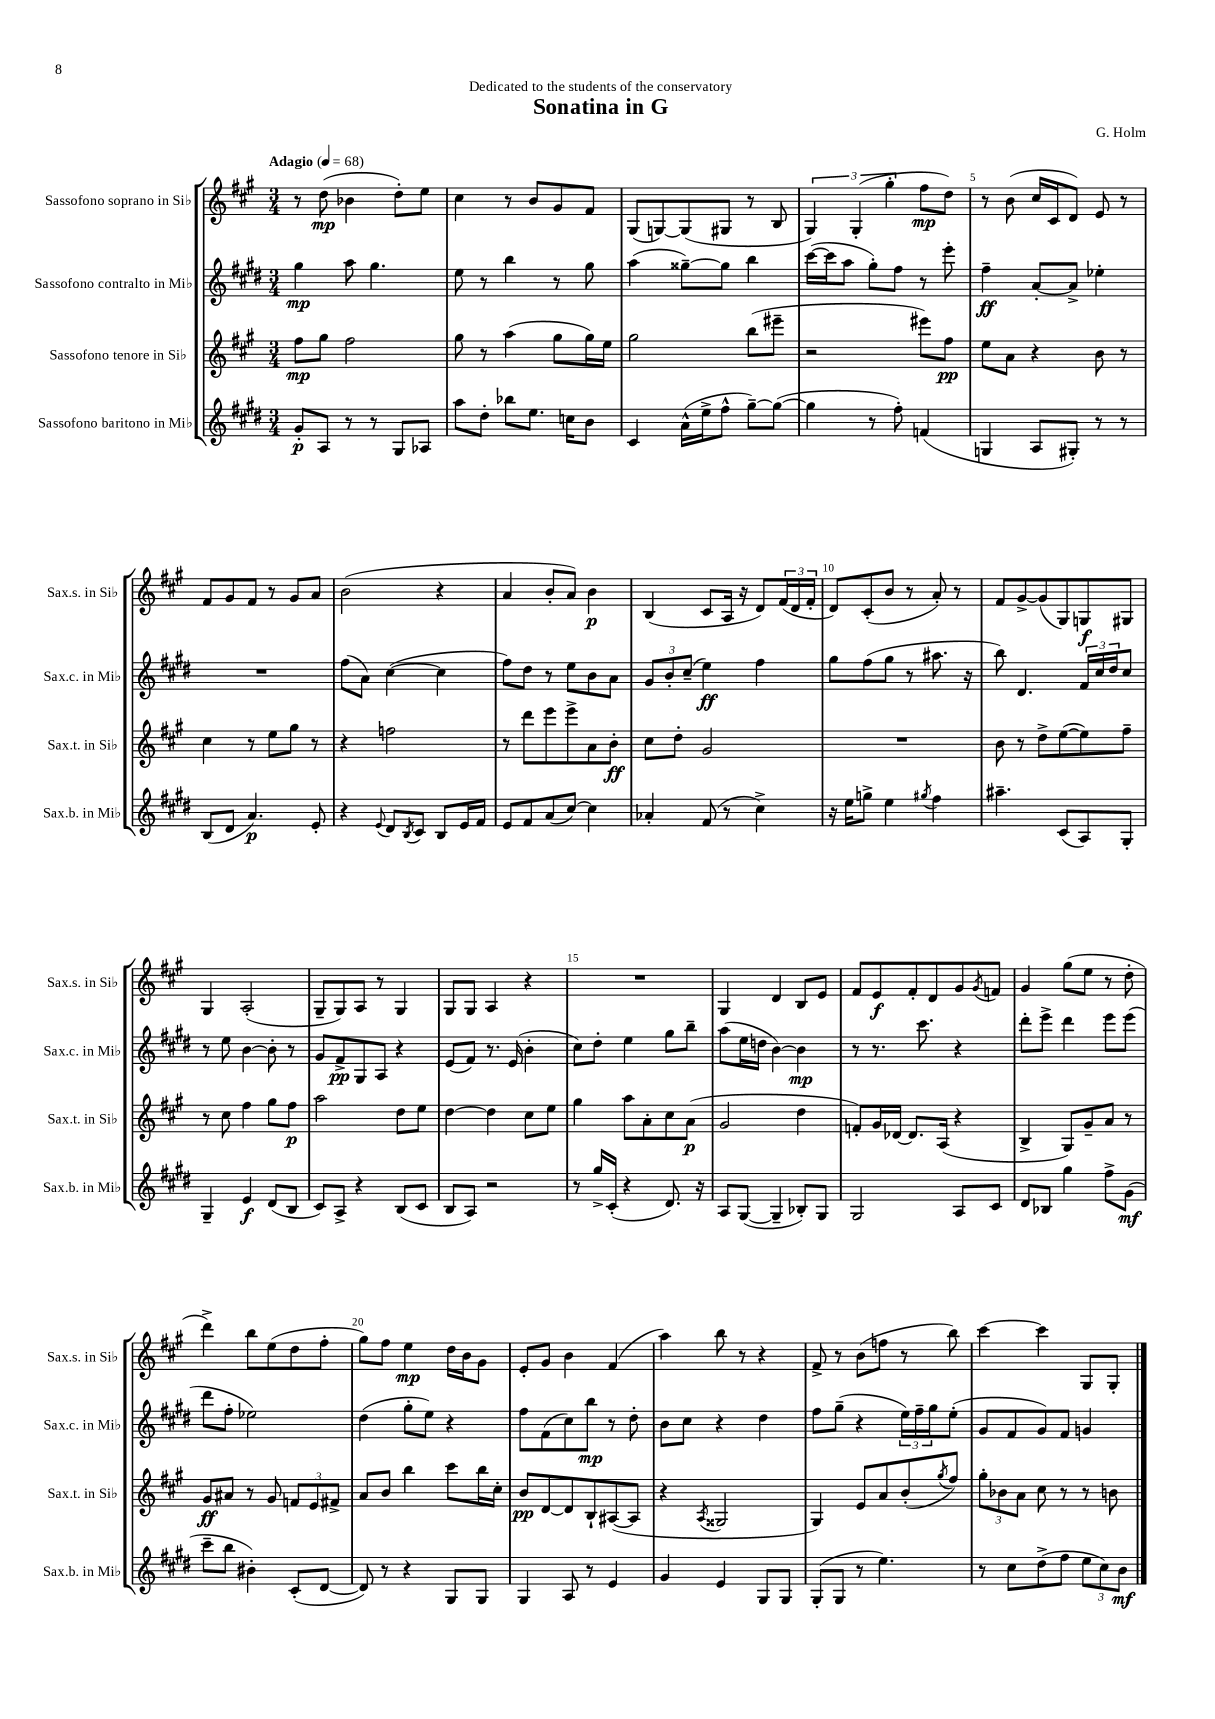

**kern	**dynam	**kern	**dynam	**kern	**dynam	**kern	**dynam
*part4	*part4	*part3	*part3	*part2	*part2	*part1	*part1
*staff4	*staff4	*staff3	*staff3	*staff2	*staff2	*staff1	*staff1
*I"Sassofono baritono in Mi♭	*	*I"Sassofono tenore in Si♭	*	*I"Sassofono contralto in Mi♭	*	*I"Sassofono soprano in Si♭	*
*I'Sax.b. in Mi♭	*	*I'Sax.t. in Si♭	*	*I'Sax.c. in Mi♭	*	*I'Sax.s. in Si♭	*
*clefG2	*	*clefG2	*	*clefG2	*	*clefG2	*
*k[f#c#g#d#]	*	*k[f#c#g#]	*	*k[f#c#g#d#]	*	*k[f#c#g#]	*
*M3/4	*	*M3/4	*	*M3/4	*	*M3/4	*
*MM68	*	*MM68	*	*MM68	*	*MM68	*
=1	=1	=1	=1	=1	=1	=1	=1
!	!	!	!	!	!	!LO:TX:a:B:t=Adagio	!
8g#'/L	p	8ff#\L	mp	4gg#\	mp	8r	.
8A/J	.	8gg#\J	.	.	.	(8dd\	mp
8r	.	2ff#\	.	8aa\	.	4b-X\	.
8r	.	.	.	4.gg#\	.	.	.
8G#/L	.	.	.	.	.	8dd'\L)	.
8A-X/J	.	.	.	.	.	8ee\J	.
=2	=2	=2	=2	=2	=2	=2	=2
8aa\L	.	8gg#\	.	8ee\	.	4cc#\	.
8dd#'\J	.	8r	.	8r	.	.	.
8bb-X\L	.	(4aa\	.	4bb\	.	8r	.
8.ee\J	.	.	.	.	.	8b/L	.
.	.	8gg#\L	.	8r	.	8g#/	.
16ccn\KL	.	.	.	.	.	.	.
8b\J	.	16gg#\L)	.	8gg#\	.	8f#/J	.
.	.	16ee\JJ	.	.	.	.	.
=3	=3	=3	=3	=3	=3	=3	=3
4c#/	.	2gg#\	.	(4aa\	.	(8G#/L	.
.	.	.	.	.	.	[8Gn/)	.
(16a^^\LL	.	.	.	[8gg##X~\L)	.	(8G/]	.
16ee^\J	.	.	.	.	.	.	.
8ff#^^\J	.	.	.	8gg##\J]	.	8G#X/J	.
[8gg#~\L)	.	(8bb\L	.	4bb\	.	8r	.
(8gg#\J_	.	8eee#X~\J	.	.	.	8B/	.
=4	=4	=4	=4	=4	=4	=4	=4
4gg#\]	.	2r	.	([16ccc#\LL	.	6G#/)	.
.	.	.	.	16ccc#\J]	.	.	.
.	.	.	.	8aa\J	.	.	.
.	.	.	.	.	.	(6G#'/	.
8r	.	.	.	8gg#'\L)	.	.	.
.	.	.	.	.	.	6gg#'\	.
8ff#'\)	.	.	.	8ff#\J	.	.	.
(4fn/	.	8eee#X\L)	.	8r	.	8ff#\L	mp
.	.	8ff#\J	pp	8eee'\	.	8dd\J)	.
=5	=5	=5	=5	=5	=5	=5	=5
4Gn/	.	8ee\L	.	4ff#~\	ff	8r	.
.	.	8a\J	.	.	.	(8b\	.
8A/L	.	4r	.	[8a'/L	.	16cc#/LL	.
.	.	.	.	.	.	16c#/J	.
8G#X'/J)	.	.	.	8a^/J]	.	8d/J)	.
8r	.	8b\	.	4ee-X'\	.	8e/	.
8r	.	8r	.	.	.	8r	.
!!LO:LB:g=z
=6	=6	=6	=6	=6	=6	=6	=6
(8B/L	.	4cc#\	.	2.r	.	8f#/L	.
8d#/J	.	.	.	.	.	8g#/	.
4.a/)	p	8r	.	.	.	8f#/J	.
.	.	8ee\L	.	.	.	8r	.
.	.	8gg#\J	.	.	.	8g#/L	.
8e'/	.	8r	.	.	.	8a/J	.
=7	=7	=7	=7	=7	=7	=7	=7
4r	.	4r	.	(8ff#\L	.	(2b\	.
.	.	.	.	8a\J)	.	.	.
8qqe/	.	.	.	.	.	.	.
8d#/L	.	2ffn\	.	([4cc#\	.	.	.
8qB/	.	.	.	.	.	.	.
8c#/J	.	.	.	.	.	.	.
8B/L	.	.	.	4cc#\]	.	4r	.
16e/L	.	.	.	.	.	.	.
16f#/JJ	.	.	.	.	.	.	.
=8	=8	=8	=8	=8	=8	=8	=8
8e/L	.	8r	.	8ff#\L)	.	4a/	.
8f#/	.	8ddd\L	.	8dd#\J	.	.	.
(8a/	.	8eee\	.	8r	.	8b'/L	.
[8cc#/J)	.	8eee^\	.	8ee\L	.	8a/J)	.
4cc#\]	.	8a\	.	8b\	.	4b\	p
.	.	8b'\J	ff	8a\J	.	.	.
=9	=9	=9	=9	=9	=9	=9	=9
4a-X'/	.	8cc#\L	.	12g#/L	.	(4B/	.
.	.	.	.	12b'/	.	.	.
.	.	8dd'\J	.	.	.	.	.
.	.	.	.	(12cc#~/J	.	.	.
(8f#/	.	2g#/	.	4ee\)	ff	8c#/L	.
8r	.	.	.	.	.	16A/Jk	.
.	.	.	.	.	.	16r	.
4cc#^\)	.	.	.	4ff#\	.	8d/L)	.
.	.	.	.	.	.	(24f#/L	.
.	.	.	.	.	.	24d/	.
.	.	.	.	.	.	24f#'/JJ	.
=10	=10	=10	=10	=10	=10	=10	=10
16r	.	2.r	.	8gg#\L	.	8d/L)	.
16ee\KL	.	.	.	.	.	.	.
8ggn^\J	.	.	.	(8ff#\	.	(8c#'/	.
4ee\	.	.	.	8gg#\J	.	8b/J	.
.	.	.	.	8r	.	8r	.
8qgg#X/	.	.	.	.	.	.	.
4ff#\	.	.	.	8.aa#X\	.	8a'/)	.
.	.	.	.	.	.	8r	.
.	.	.	.	16r	.	.	.
=11	=11	=11	=11	=11	=11	=11	=11
4.aa#X~\	.	8b\	.	8bb\)	.	8f#/L	.
.	.	8r	.	4.d#/	.	[8g#^/	.
.	.	8dd^\L	.	.	.	(8g#/]	.
(8c#/L	.	([8ee\	.	.	.	8G#/)	.
8A/)	.	8ee\])	.	24f#/LL	.	8Gn/	f
.	.	.	.	24cc#/	.	.	.
.	.	.	.	24dd#/J	.	.	.
8G#'/J	.	8ff#~\J	.	8cc#/J	.	8G#X/J	.
!!LO:LB:g=z
=12	=12	=12	=12	=12	=12	=12	=12
4G#~/	.	8r	.	8r	.	4G#/	.
.	.	8cc#\	.	8ee\	.	.	.
4e/	f	4ff#\	.	[4b\	.	(2A'/	.
(8d#/L	.	8gg#\L	.	8b'\]	.	.	.
8B/J	.	8ff#\J	p	8r	.	.	.
=13	=13	=13	=13	=13	=13	=13	=13
8c#/L)	.	2aa\	.	8g#/L	.	8G#~/L	.
8A^/J	.	.	.	8f#^/	pp	8G#/)	.
4r	.	.	.	8G#/	.	8A/J	.
.	.	.	.	8A/J	.	8r	.
(8B/L	.	8dd\L	.	4r	.	4G#/	.
8c#/J	.	8ee\J	.	.	.	.	.
=14	=14	=14	=14	=14	=14	=14	=14
8B/L	.	[4dd\	.	(8e/L	.	8G#/L	.
8A/J)	.	.	.	8f#/J)	.	8G#/J	.
2r	.	4dd\]	.	8.r	.	4A/	.
.	.	.	.	(16e/	.	.	.
.	.	8cc#\L	.	4b'\	.	4r	.
.	.	8ee\J	.	.	.	.	.
=15	=15	=15	=15	=15	=15	=15	=15
8r	.	4gg#\	.	8cc#\L)	.	2.r	.
16gg#^/LL	.	.	.	8dd#'\J	.	.	.
(16c#'/JJ	.	.	.	.	.	.	.
4r	.	8aa\L	.	4ee\	.	.	.
.	.	8a'\	.	.	.	.	.
8.d#/)	.	8cc#\	.	8gg#\L	.	.	.
.	.	(8a\J	p	8bb~\J	.	.	.
16r	.	.	.	.	.	.	.
=16	=16	=16	=16	=16	=16	=16	=16
8A/L	.	2g#/	.	(8aa\L	.	4G#/	.
([8G#/J	.	.	.	16ee\L	.	.	.
.	.	.	.	16ddn\JJ	.	.	.
4G#~/]	.	.	.	[4b\)	.	4d/	.
8B-X'/L)	.	4dd\	.	4b\]	mp	8B/L	.
8G#/J	.	.	.	.	.	8e/J	.
=17	=17	=17	=17	=17	=17	=17	=17
2G#/	.	8fn'/L)	.	8r	.	8f#/L	.
.	.	16g#/L	.	8.r	.	8e/	f
.	.	[16d-X/JJ	.	.	.	.	.
.	.	8.d-/L]	.	.	.	8f#'/	.
.	.	.	.	8.ccc#\	.	.	.
.	.	.	.	.	.	8d/	.
.	.	(16A/Jk	.	.	.	.	.
8A/L	.	4r	.	4r	.	8g#/	.
.	.	.	.	.	.	8qg#/	.
8c#/J	.	.	.	.	.	8fn/J	.
=18	=18	=18	=18	=18	=18	=18	=18
8d#/L	.	4B^/	.	8ddd#'\L	.	4g#/	.
8B-X/J	.	.	.	8eee^\J	.	.	.
4gg#\	.	8G#/L)	.	4ddd#\	.	(8gg#\L	.
.	.	8g#~/	.	.	.	8ee\J	.
8ff#^\L	.	8a/J	.	8eee\L	.	8r	.
(8g#\J	mf	8r	.	(8eee\J	.	8dd'\	.
!!LO:LB:g=z
=19	=19	=19	=19	=19	=19	=19	=19
8ccc#~\L	.	8g#/L	ff	8ddd#\L	.	4ddd^\)	.
8bb\J	.	8a#X/J	.	8ff#'\J	.	.	.
4b#X'\)	.	8r	.	2ee-X\)	.	8bb\L	.
.	.	8g#/	.	.	.	(8ee\	.
(8c#'/L	.	12fn/L	.	.	.	8dd\	.
.	.	12e/	.	.	.	.	.
[8d#/J	.	.	.	.	.	8ff#'\J	.
.	.	12f#X^/J	.	.	.	.	.
=20	=20	=20	=20	=20	=20	=20	=20
8d#/])	.	8a/L	.	(4dd#\	.	8gg#\L)	.
8r	.	8b/J	.	.	.	8ff#\J	.
4r	.	4bb\	.	8gg#'\L	.	4ee\	mp
.	.	.	.	8ee\J)	.	.	.
8G#/L	.	8ccc#\L	.	4r	.	16dd\LL	.
.	.	.	.	.	.	16b\J	.
8G#/J	.	16bb\L	.	.	.	8g#\J	.
.	.	16cc#'\JJ	.	.	.	.	.
=21	=21	=21	=21	=21	=21	=21	=21
4G#/	.	8b/L	pp	8ff#\L	.	8e'/L	.
.	.	[8d/	.	(8f#\	.	8g#/J	.
8A/	.	8d/]	.	8cc#\)	.	4b\	.
8r	.	8B`/	.	8bb\J	mp	.	.
4e/	.	([8A#X/	.	8r	.	(4f#/	.
.	.	8A#/J]	.	8dd#'\	.	.	.
=22	=22	=22	=22	=22	=22	=22	=22
4g#/	.	4r	.	8b\L	.	4aa\)	.
.	.	.	.	8cc#\J	.	.	.
.	.	8qA/	.	.	.	.	.
4e/	.	2G##X/	.	4r	.	8bb\	.
.	.	.	.	.	.	8r	.
8G#/L	.	.	.	4dd#\	.	4r	.
8G#/J	.	.	.	.	.	.	.
=23	=23	=23	=23	=23	=23	=23	=23
(8G#'/L	.	4G#/)	.	8ff#\L	.	8f#^/	.
8G#/J	.	.	.	(8gg#~\J	.	8r	.
8r	.	8e/L	.	4r	.	(8b\L	.
4.ee\)	.	8a/	.	.	.	8ffn\J	.
.	.	(8b'/	.	24ee\LL)	.	8r	.
.	.	.	.	24ff#~\	.	.	.
.	.	.	.	24gg#\J	.	.	.
.	.	8qgg#/	.	.	.	.	.
.	.	8ff#/J)	.	(8ee'\J	.	8bb\)	.
=24	=24	=24	=24	=24	=24	=24	=24
8r	.	12gg#'\L	.	8g#/L	.	[4ccc#\	.
.	.	12b-X\	.	.	.	.	.
8cc#\L	.	.	.	8f#/	.	.	.
.	.	12a\J	.	.	.	.	.
(8dd#^\	.	8cc#\	.	8g#/)	.	4ccc#\]	.
8ff#\J	.	8r	.	8f#/J	.	.	.
12ee\L	.	8r	.	4gn/	.	8G#/L	.
12cc#\)	.	.	.	.	.	.	.
.	.	8bn\	.	.	.	8G#'/J	.
12b\J	mf	.	.	.	.	.	.
==	==	==	==	==	==	==	==
*-	*-	*-	*-	*-	*-	*-	*-
